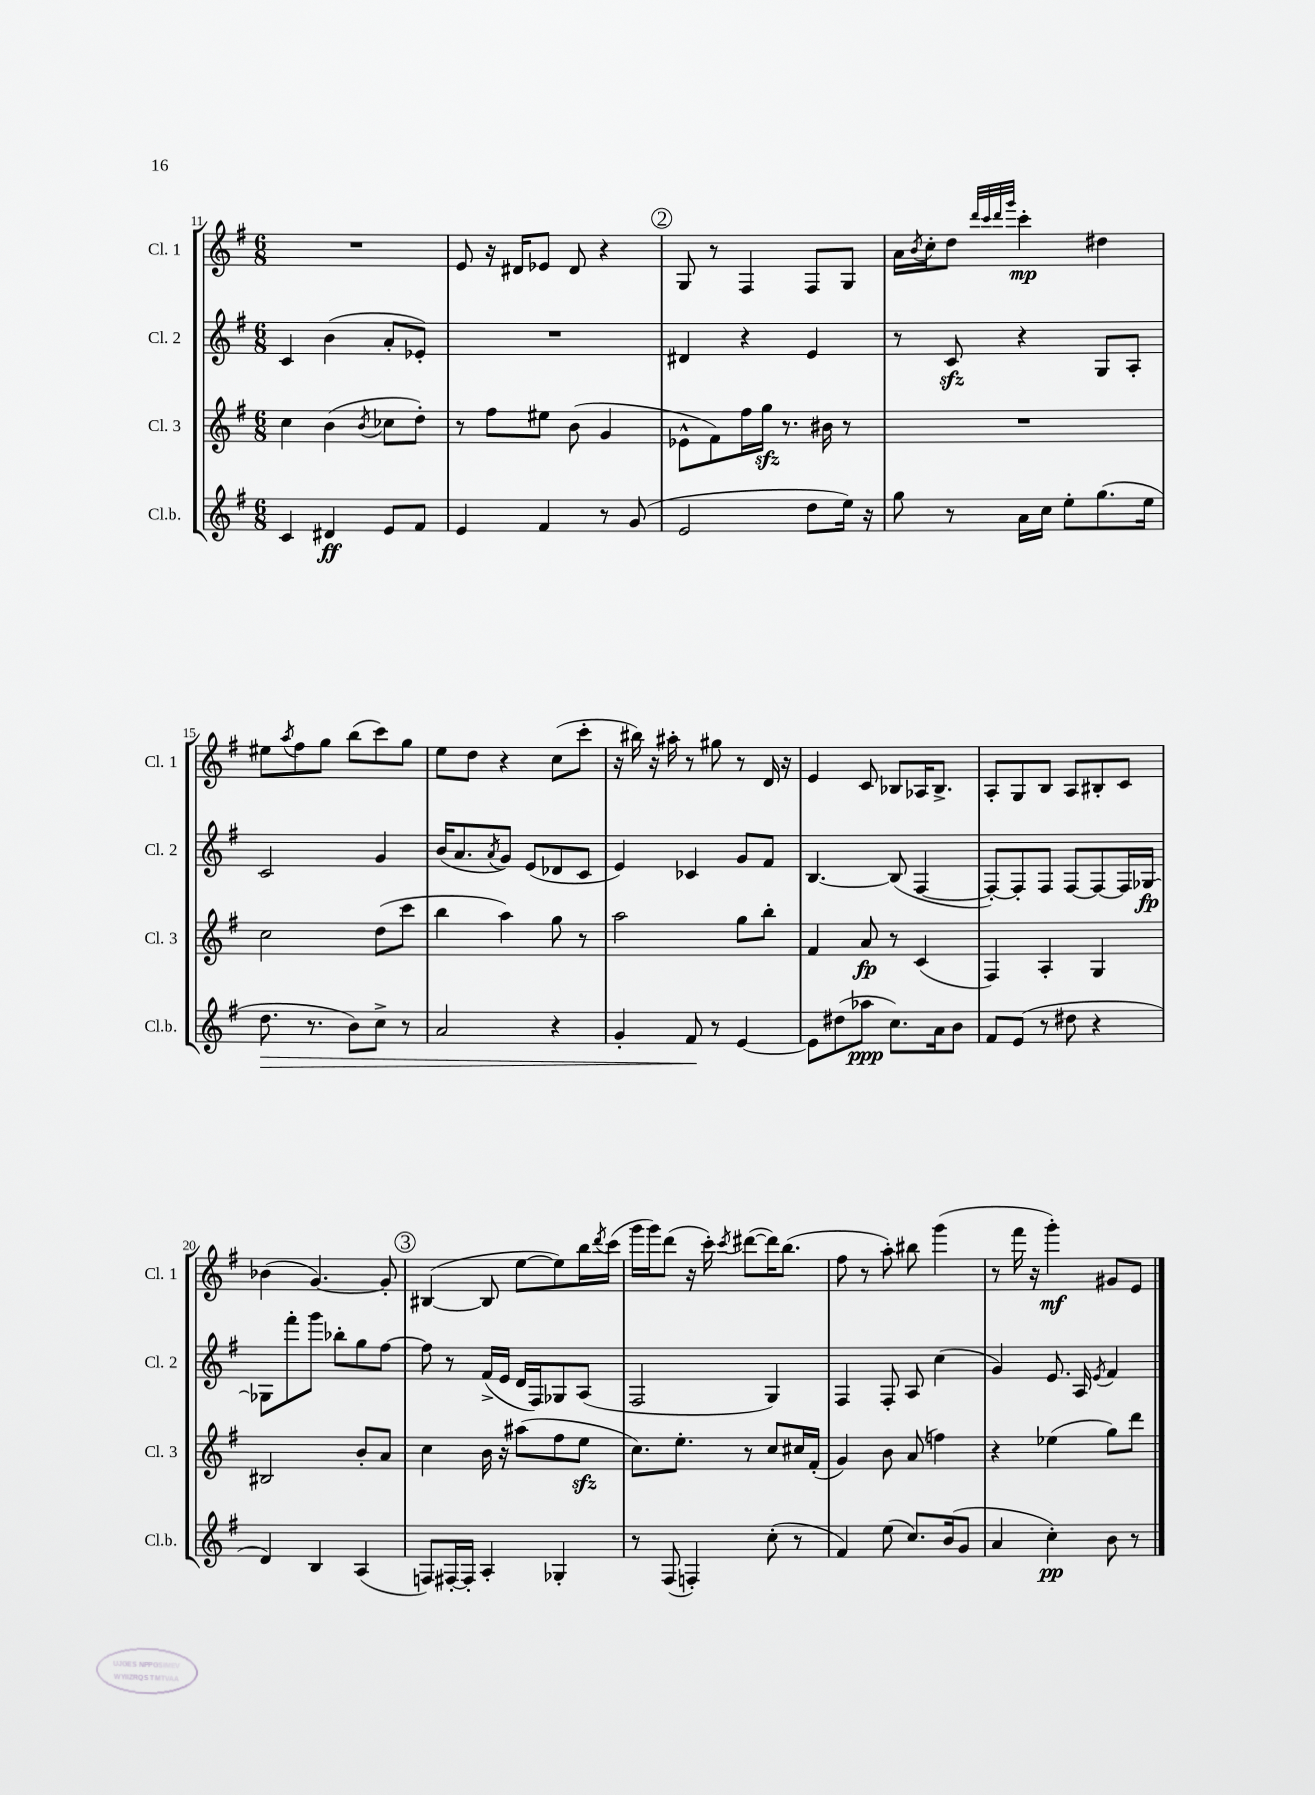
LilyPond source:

<<
\new StaffGroup <<
\new Staff = "s0" \with { instrumentName = "Cl. 1" shortInstrumentName = "Cl. 1" } {
    \clef treble \key g \major \numericTimeSignature \time 6/8
    R2. |
    e'8 r16 dis'16 ees'8 dis'8 r4 |
    \mark \markup { \circle "2" } g8 r8 fis4 fis8 g8 |
    a'16 \acciaccatura { b'8 } c''16-. d''8 \grace { d'''32 c'''32 d'''32 g'''32 } c'''4-.\mp dis''4 |
    eis''8 \acciaccatura { a''8 } fis''8 g''8 b''8( c'''8) g''8 |
    e''8 d''8 r4 c''8( c'''8-. |
    r16 bis''16) r16 ais''16-. r8 gis''8 r8 d'16 r16 |
    e'4 c'8 bes8 aes16 bes8.-> |
    a8-. g8 b8 a8 bis8-. c'8 |
    bes'4( g'4.~) g'8-. |
    \mark \markup { \circle "3" } bis4~( bis8 e''8~ e''8) b''16 \acciaccatura { d'''8 } c'''16( |
    g'''16 g'''16) d'''8( r16 c'''16-.) \acciaccatura { c'''8 } dis'''8~( dis'''16) b''8.( |
    fis''8 r8 a''8-.) bis''8 g'''4( |
    r8 fis'''16 r16 g'''4-.\mf) gis'8 e'8 \bar "|." |
}
\new Staff = "s1" \with { instrumentName = "Cl. 2" shortInstrumentName = "Cl. 2" } {
    \clef treble \key g \major \numericTimeSignature \time 6/8
    c'4 b'4( a'8-. ees'8-.) |
    R2. |
    \mark \markup { \circle "2" } dis'4 r4 e'4 |
    r8 c'8\sfz r4 g8 a8-. |
    c'2 g'4 |
    b'16( a'8. \acciaccatura { a'8 } g'8) e'8( des'8 c'8 |
    e'4) ces'4 g'8 fis'8 |
    b4.~ b8( fis4~ |
    fis8~-.) fis8-. fis8 fis8~ fis8~ fis16 ges16~\fp |
    ges8 fis'''8-. g'''8 bes''8-. g''8 fis''8~ |
    \mark \markup { \circle "3" } fis''8 r8 fis'16->( e'16 d'16 fis16) ges8 a8( |
    fis2 g4) |
    fis4 fis8-. a8 c''4( |
    g'4) e'8. a16 \acciaccatura { e'8 } fis'4 \bar "|." |
}
\new Staff = "s2" \with { instrumentName = "Cl. 3" shortInstrumentName = "Cl. 3" } {
    \clef treble \key g \major \numericTimeSignature \time 6/8
    c''4 b'4( \acciaccatura { b'8 } ces''8 d''8-.) |
    r8 fis''8 eis''8 b'8( g'4 |
    \mark \markup { \circle "2" } ees'8-^ fis'8) fis''16 g''16\sfz r8. bis'16 r8 |
    R2. |
    c''2 d''8( c'''8 |
    b''4 a''4) g''8 r8 |
    a''2 g''8 b''8-. |
    fis'4 a'8\fp r8 c'4( |
    fis4) a4-. g4 |
    bis2 b'8-. a'8 |
    \mark \markup { \circle "3" } c''4 b'16 r16 ais''8( fis''8 e''8\sfz |
    c''8.) e''8.-. r8 c''8 cis''16 fis'16-.( |
    g'4) b'8 a'8( f''4) |
    r4 ees''4( g''8) d'''8 \bar "|." |
}
\new Staff = "s3" \with { instrumentName = "Cl.b." shortInstrumentName = "Cl.b." } {
    \clef treble \key g \major \numericTimeSignature \time 6/8
    c'4 dis'4\ff e'8 fis'8 |
    e'4 fis'4 r8 g'8( |
    \mark \markup { \circle "2" } e'2 d''8 e''16) r16 |
    g''8 r8 a'16 c''16 e''8-. g''8.( e''16 |
    d''8.\> r8. b'8) c''8-> r8 |
    a'2 r4 |
    g'4-. fis'8\! r8 e'4~ |
    e'8 dis''8( aes''8\ppp c''8.) a'16 b'8 |
    fis'8 e'8( r8 dis''8 r4 |
    d'4) b4 a4( |
    \mark \markup { \circle "3" } f8) fis16~-. fis16-. a4-. ges4-. |
    r8 fis8( f4-.) c''8-.( r8 |
    fis'4) e''8( c''8.) b'16( g'8 |
    a'4 c''4-.\pp) b'8 r8 \bar "|." |
}
>>
>>
\layout { \context { \Score currentBarNumber = #11 } }
